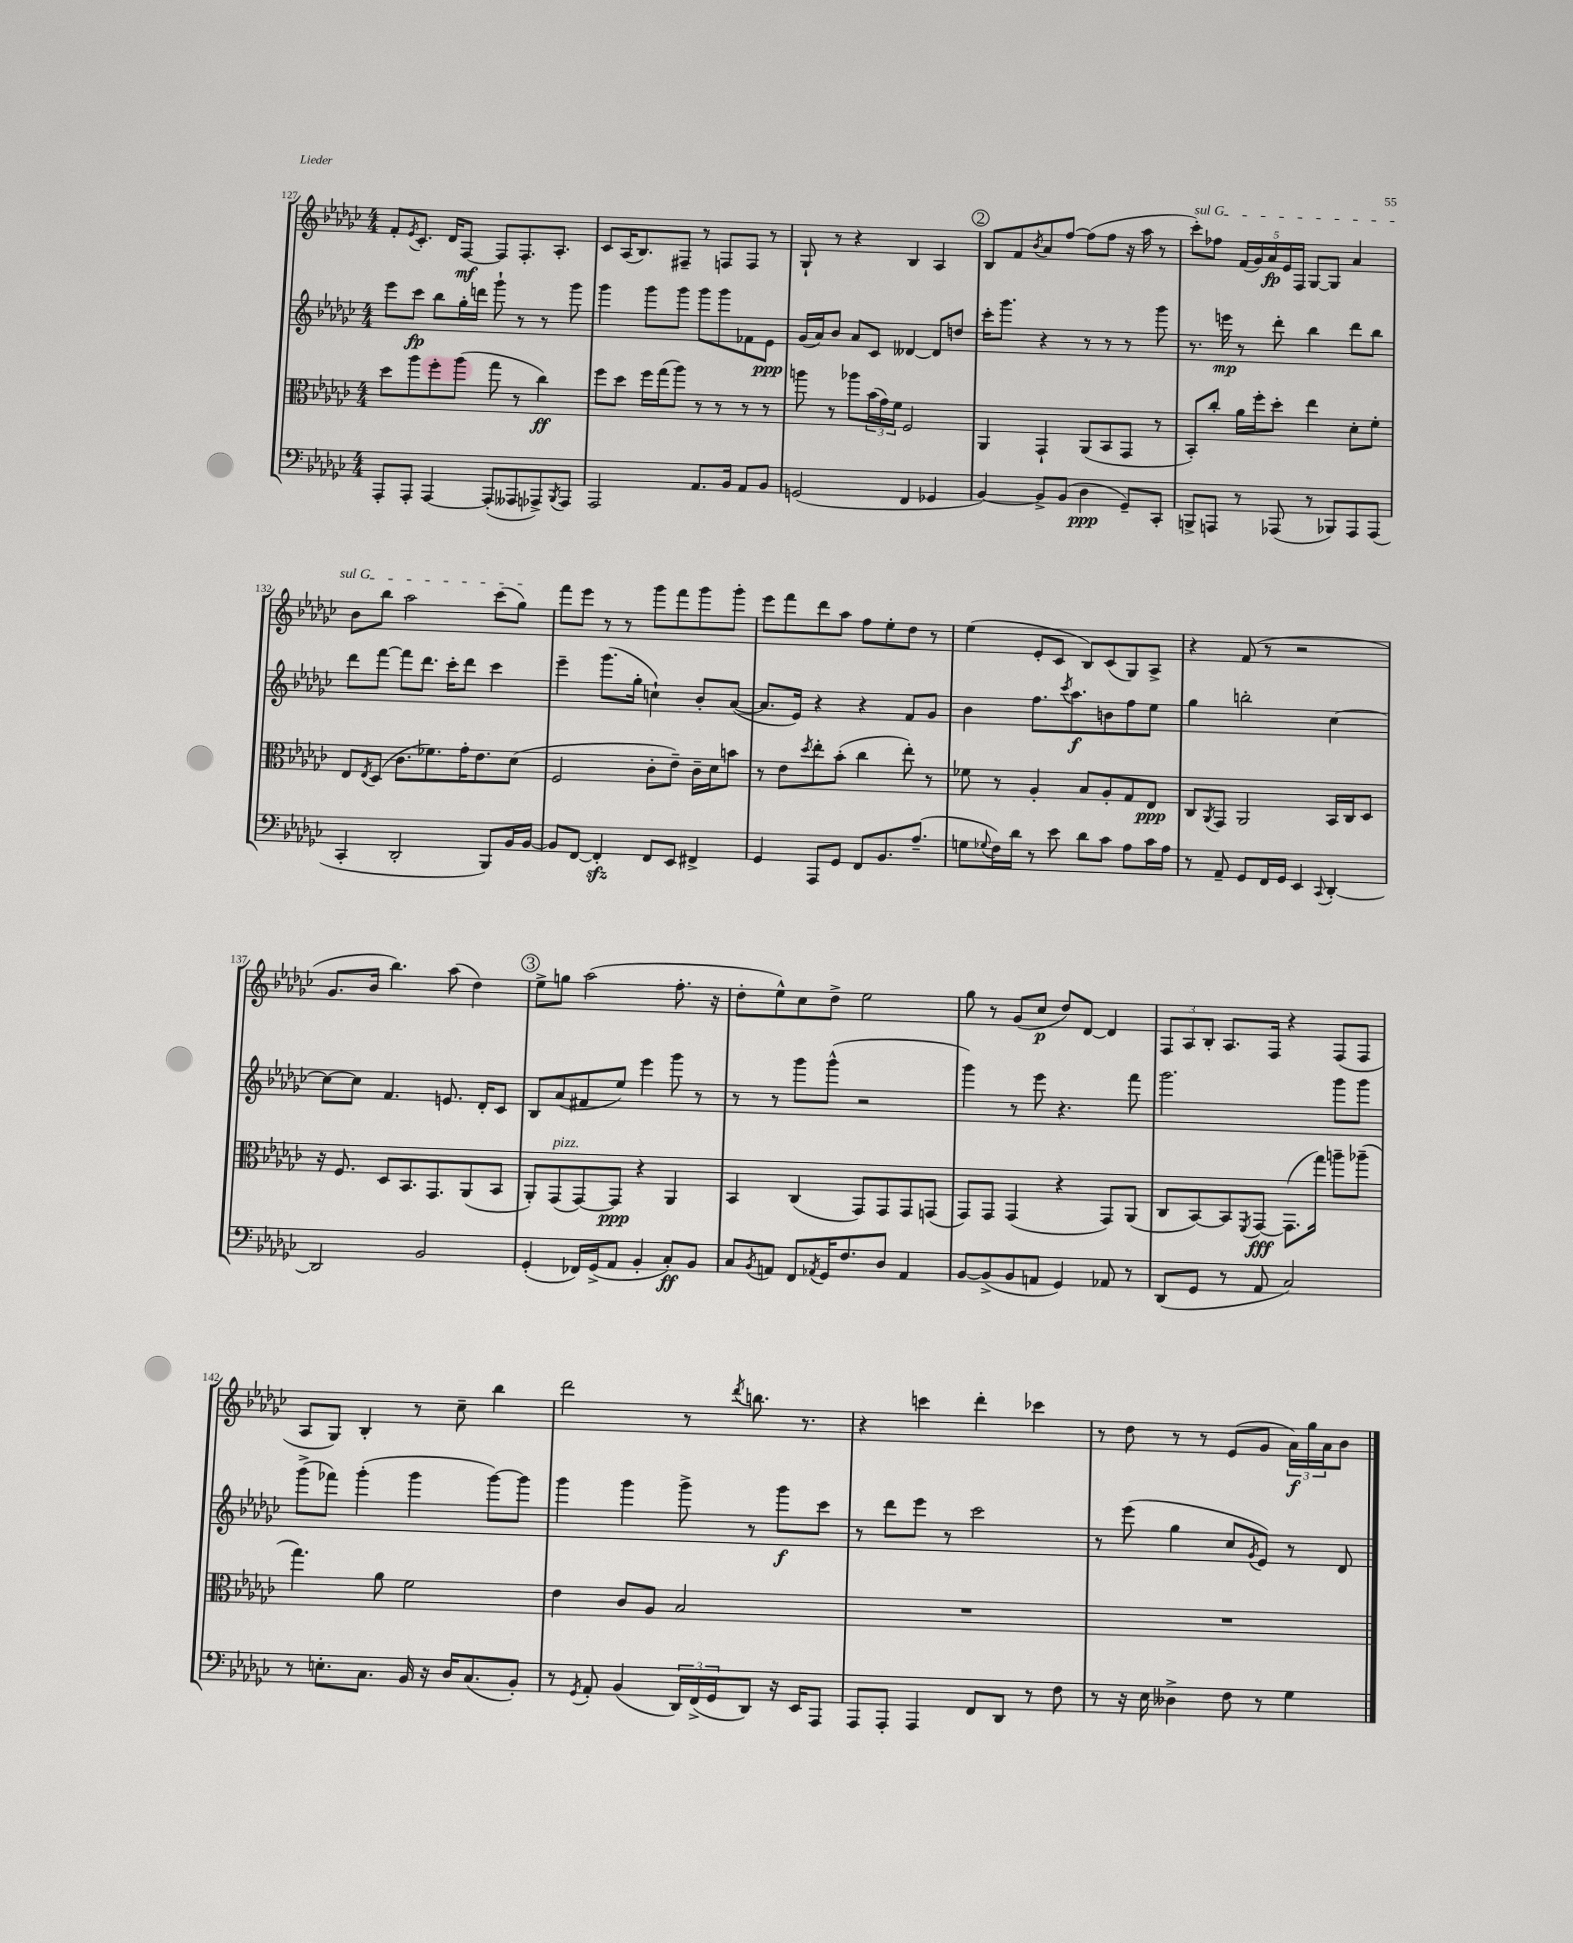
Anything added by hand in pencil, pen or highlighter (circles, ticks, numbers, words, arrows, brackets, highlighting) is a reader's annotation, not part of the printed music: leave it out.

**kern	**dynam	**kern	**dynam	**kern	**dynam	**kern	**dynam
*part4	*part4	*part3	*part3	*part2	*part2	*part1	*part1
*staff4	*staff4	*staff3	*staff3	*staff2	*staff2	*staff1	*staff1
*clefF4	*	*clefC3	*	*clefG2	*	*clefG2	*
*k[b-e-a-d-g-c-]	*	*k[b-e-a-d-g-c-]	*	*k[b-e-a-d-g-c-]	*	*k[b-e-a-d-g-c-]	*
*M4/4	*	*M4/4	*	*M4/4	*	*M4/4	*
=127	=127	=127	=127	=127	=127	=127	=127
8AAA-'/L	.	8dd-\L	.	8eee-\L	.	8f'/L	.
.	.	.	.	.	.	8qe-/	.
8AAA-'/J	.	8aa-\	.	8ccc-\J	fp	8.c-'/J	.
[4AAA-/	.	8ff'\	.	8bb-\L	.	.	.
.	.	.	.	.	.	16d-/KL	.
.	.	(8aa-\J	.	16gg-'\L	.	[8F/J	mf
.	.	.	.	16dddn\JJ	.	.	.
(8AAA-'/L]	.	8gg-\	.	8ggg-`\	.	8F/L]	.
8AAA--X/	.	8r	.	8r	.	8.F'/	.
8AAA-X^/)	.	4cc-\)	ff	8r	.	.	.
.	.	.	.	.	.	8.A-'/J	.
8qBBB-/	.	.	.	.	.	.	.
8AAA-/J	.	.	.	8ggg-\	.	.	.
=128	=128	=128	=128	=128	=128	=128	=128
2AAA-/	.	8ff\L	.	4ggg-\	.	8c-/L	.
.	.	8dd-\J	.	.	.	(16A-/K	.
.	.	.	.	.	.	8.B-/)	.
.	.	16ff\LL	.	8ggg-\L	.	.	.
.	.	(16gg-\J	.	.	.	.	.
.	.	8aa-\J)	.	8ggg-\J	.	8F#X~/J	.
8.AA-/L	.	8r	.	8ggg-\L	.	8r	.
.	.	8r	.	8ggg-\	.	8Fn/L	.
16BB-/Jk	.	.	.	.	.	.	.
8AA-/L	.	8r	.	8f-X\	.	8F/J	.
8BB-/J	.	8r	.	8e-\J	ppp	8r	.
=129	=129	=129	=129	=129	=129	=129	=129
(2GGn/	.	8aan\	.	(16g-/LL	.	8G-`/	.
.	.	.	.	16a-/J)	.	.	.
.	.	8r	.	8b-/J	.	8r	.
.	.	8aa-X\L	.	8a-/L	.	4r	.
.	.	(24b-\L	.	8c-/J	.	.	.
.	.	24g-\)	.	.	.	.	.
.	.	24f\JJ	.	.	.	.	.
4FF/	.	2F/	.	[4d--X/	.	4B-/	.
4GG-X/	.	.	.	8d--/L]	.	4A-/	.
.	.	.	.	8ddn/J	.	.	.
!!LO:REH:place=s1:t=2
=130	=130	=130	=130	=130	=130	=130	=130
[4BB-/)	.	4AA-/	.	16ccc-'\KL	.	8B-/L	.
.	.	.	.	8.ggg-\J	.	.	.
.	.	.	.	.	.	8f/	.
.	.	.	.	.	.	8qb-/	.
8BB-^/L]	.	4GG-`/	.	4r	.	8a-/	.
(8BB-/J	.	.	.	.	.	[8ff/J	.
4D-\	ppp	(8AA-/L	.	8r	.	(8ff\L]	.
.	.	8BB-/	.	8r	.	8ff\J	.
8GG-~/L)	.	8GG-/J	.	8r	.	16r	.
.	.	.	.	.	.	16aa-\	.
8CC-'/J	.	8r	.	8ggg-\	.	8r	.
=131	=131	=131	=131	=131	=131	=131	=131
!	!	!	!	!	!	!LO:TX:a:i:t=sul G	!
8BBBn^/L	.	8BB-'/L)	.	8.r	.	8ccc-'\L)	.
8AAAn/J	.	8cc-'/J	.	.	.	8ff-X\J	.
.	.	.	.	16eeen\	mp	.	.
8r	.	16a-\LL	.	8r	.	(20f/LL	.
.	.	.	.	.	.	20g-/)	.
.	.	16ff'\J	.	.	.	.	.
.	.	.	.	.	.	20a-/	fp
(8AAA-X/	.	8dd-'\J	.	8ddd-'\	.	.	.
.	.	.	.	.	.	20e-/	.
.	.	.	.	.	.	20F/JJ	.
8r	.	4ee-\	.	4bb-\	.	[8G-/L	.
8BBB-X/L)	.	.	.	.	.	8G-/J]	.
8AAA-/	.	8d-'\L	.	8ddd-\L	.	4a-/	.
(8AAA-/J	.	8f'\J	.	8bb-\J	.	.	.
!!LO:LB:g=z
=132	=132	=132	=132	=132	=132	=132	=132
4CC-'/	.	8E-/L	.	8ddd-\L	.	8b-\L	.
.	.	8qE-/	.	.	.	.	.
.	.	(8D-/J	.	[8fff\J	.	8bb-\J	.
2DD-'/	.	8.c-\L	.	8fff\L]	.	2aa-\	.
.	.	.	.	8.ddd-\J	.	.	.
.	.	8.f-X\)	.	.	.	.	.
.	.	.	.	16ccc-'\KL	.	.	.
.	.	16g-'\K	.	8ddd-\J	.	.	.
.	.	8.e-\	.	.	.	.	.
8BBB-/L)	.	.	.	4ccc-\	.	(8ccc-\L	.
16BB-/L	.	(8d-\J	.	.	.	8gg-\J)	.
[16BB-/JJ	.	.	.	.	.	.	.
=133	=133	=133	=133	=133	=133	=133	=133
8BB-/L]	.	2F/	.	4eee-~\	.	8fff\L	.
[8FF/J	.	.	.	.	.	8eee-\J	.
4FFzz'/]	.	.	.	(8.ggg-\L	.	8r	.
.	.	.	.	.	.	8r	.
.	.	.	.	16gg-'\Jk	.	.	.
8FF/L	.	8c-'\L	.	4ccn`\)	.	8ggg-\L	.
8EE-/J	.	8e-~\J)	.	.	.	8fff\	.
4FF#X^/	.	16c-~\LL	.	8b-'/L	.	8ggg-\	.
.	.	16d-\J	.	.	.	.	.
.	.	8bn\J	.	([8a-/J	.	8ggg-'\J	.
=134	=134	=134	=134	=134	=134	=134	=134
4GG-/	.	8r	.	8.a-/L]	.	8eee-\L	.
.	.	8e-\L	.	.	.	8fff\	.
.	.	.	.	16e-/Jk)	.	.	.
.	.	8qdd-/	.	.	.	.	.
8AAA-/L	.	8ee-'\	.	4r	.	8ddd-\	.
8GG-/J	.	(8b-'\J	.	.	.	8aa-\J	.
8FF/L	.	4cc-\	.	4r	.	8ff\L	.
8.BB-/	.	.	.	.	.	8ee-'\	.
.	.	8ee-'\)	.	8f/L	.	8dd-\J	.
(8.A-~/J	.	.	.	.	.	.	.
.	.	8r	.	8g-/J	.	8r	.
=135	=135	=135	=135	=135	=135	=135	=135
8Gn\L	.	8f-X\	.	4b-\	.	(4ee-\	.
8qqG-X/	.	.	.	.	.	.	.
16F\L)	.	8r	.	.	.	.	.
16d-\JJ	.	.	.	.	.	.	.
8r	.	4A-'/	.	8.ff\L	.	8e-'/L	.
8e-\	.	.	.	.	.	8c-/J	.
.	.	.	.	8qccc-/	.	.	.
.	.	.	.	8.aa-\	f	.	.
8d-\L	.	8B-/L	.	.	.	8B-/L)	.
8c-\J	.	8A-'/	.	8bn\	.	(8c-/	.
8A-\L	.	8G-/	.	8ff\	.	8G-/)	.
16c-\L	.	8E-/J	ppp	8ee-\J	.	8A-^/J	.
16A-\JJ	.	.	.	.	.	.	.
=136	=136	=136	=136	=136	=136	=136	=136
8r	.	8C-/L	.	4gg-\	.	4r	.
.	.	8qAA-/	.	.	.	.	.
8AA-~/	.	8GG-/J	.	.	.	.	.
8GG-/L	.	2AA-/	.	2bbn'\	.	(8f/	.
16FF/L	.	.	.	.	.	8r	.
16GG-/JJ	.	.	.	.	.	.	.
4EE-/	.	.	.	.	.	2r	.
8qqCC-/	.	.	.	.	.	.	.
[4DD-'/	.	16BB-/LL	.	[4cc-\	.	.	.
.	.	16C-/J	.	.	.	.	.
.	.	8D-/J	.	.	.	.	.
!!LO:LB:g=z
=137	=137	=137	=137	=137	=137	=137	=137
2DD-/]	.	16r	.	8cc-\L_	.	8.g-/L	.
.	.	8.F/	.	.	.	.	.
.	.	.	.	8cc-\J]	.	.	.
.	.	.	.	.	.	16b-/Jk	.
.	.	8D-/L	.	4.f/	.	4.bb-\)	.
.	.	8.BB-/	.	.	.	.	.
2BB-/	.	.	.	.	.	.	.
.	.	8.GG-/	.	.	.	.	.
.	.	.	.	8.en/	.	(8aa-\	.
.	.	(8AA-/	.	.	.	4dd-\)	.
.	.	.	.	16d-'/KL	.	.	.
.	.	8BB-/J	.	8c-/J	.	.	.
!!LO:REH:place=s1:t=3
=138	=138	=138	=138	=138	=138	=138	=138
(4GG-'/	.	8AA-'/L)	.	8B-/L	.	8ee-^\L	.
!	!	!LO:TX:a:i:t=pizz.	!	!	!	!	!
.	.	(8GG-/	.	(8a-/	.	8ggn\J	.
16FF-X/LL)	.	[8GG-/)	.	8f#X/	.	(2aa-\	.
(16GG-^/J	.	.	.	.	.	.	.
8AA-/J	.	8GG-/J]	ppp	8ee-/J)	.	.	.
4BB-'/	.	4r	.	4eee-\	.	.	.
8C-'/L)	ff	4AA-/	.	8ggg-\	.	8.ff'\	.
8BB-/J	.	.	.	8r	.	.	.
.	.	.	.	.	.	16r	.
=139	=139	=139	=139	=139	=139	=139	=139
8C-/L	.	4BB-/	.	8r	.	8dd-'\L	.
8qBB-/	.	.	.	.	.	.	.
8AAn/J	.	.	.	8r	.	8ee-^^\)	.
8FF/L	.	(4C-/	.	8ggg-\L	.	8cc-\	.
8qAA-X/	.	.	.	.	.	.	.
16GG-/K	.	.	.	(8ggg-^^\J	.	8dd-^\J	.
8.F/	.	.	.	.	.	.	.
.	.	8GG-/L)	.	2r	.	2ee-\	.
8D-/J	.	8GG-/	.	.	.	.	.
4AA-/	.	8GG-/	.	.	.	.	.
.	.	(8GGn/J	.	.	.	.	.
=140	=140	=140	=140	=140	=140	=140	=140
[8BB-/L	.	8GG-/L)	.	4ggg-\)	.	8gg-\	.
(8BB-^/]	.	8GG-/J	.	.	.	8r	.
8BB-/	.	(4GG-/	.	8r	.	(8g-/L	.
8AAn/J	.	.	.	8eee-\	.	8cc-/J	p
4GG-/)	.	4r	.	4.r	.	8dd-/L)	.
.	.	.	.	.	.	[8d-/J	.
8AA-X/	.	8GG-/L)	.	.	.	4d-/]	.
8r	.	(8AA-/J	.	8fff\	.	.	.
=141	=141	=141	=141	=141	=141	=141	=141
(8DD-/L	.	8C-/L	.	2.ggg-\	.	12F/L	.
.	.	.	.	.	.	12A-/	.
8GG-/J	.	[8BB-/)	.	.	.	.	.
.	.	.	.	.	.	12B-'/J	.
8r	.	8BB-/]	.	.	.	8.A-/L	.
.	.	8qFF/	.	.	.	.	.
8AA-/	.	[8GG-/J	fff	.	.	.	.
.	.	.	.	.	.	16F/Jk	.
2C-/)	.	(8.GG-\L]	.	.	.	4r	.
.	.	16gg-\Jk)	.	.	.	.	.
.	.	8aan~\L	.	8ggg-\L	.	(8F/L	.
.	.	(8aa-X~\J	.	8ggg-\J	.	8F/J	.
!!LO:LB:g=z
=142	=142	=142	=142	=142	=142	=142	=142
8r	.	4.gg-\)	.	(8ggg-^\L	.	8A-/L	.
8.En'\L	.	.	.	8fff-X\J)	.	8G-/J)	.
.	.	.	.	(4ggg-'\	.	4B-'/	.
8.C-\J	.	.	.	.	.	.	.
.	.	8a-\	.	.	.	.	.
16BB-/	.	2f\	.	4ggg-\	.	8r	.
16r	.	.	.	.	.	.	.
16D-/KL	.	.	.	.	.	8cc-~\	.
(8.C-/	.	.	.	.	.	.	.
.	.	.	.	[8ggg-\L)	.	4bb-\	.
8BB-'/J)	.	.	.	8ggg-\J]	.	.	.
=143	=143	=143	=143	=143	=143	=143	=143
8r	.	4e-\	.	4ggg-\	.	2ddd-\	.
8qGG-/	.	.	.	.	.	.	.
8AA-'/	.	.	.	.	.	.	.
(4BB-/	.	8c-/L	.	4ggg-\	.	.	.
.	.	8A-/J	.	.	.	.	.
24DD-/LL)	.	2B-/	.	8ggg-^\	.	8r	.
(24FF^/	.	.	.	.	.	.	.
24GG-/J	.	.	.	.	.	.	.
.	.	.	.	.	.	8qddd-/	.
8DD-/J)	.	.	.	8r	.	8.bbn\	.
16r	.	.	.	8ggg-\L	f	.	.
16EE-/KL	.	.	.	.	.	8.r	.
8AAA-/J	.	.	.	8ccc-\J	.	.	.
=144	=144	=144	=144	=144	=144	=144	=144
8AAA-/L	.	1r	.	8r	.	4r	.
8AAA-'/J	.	.	.	8ddd-\L	.	.	.
4AAA-/	.	.	.	8eee-\J	.	4cccn\	.
.	.	.	.	8r	.	.	.
8FF/L	.	.	.	2ccc-\	.	4ddd-'\	.
8DD-/J	.	.	.	.	.	.	.
8r	.	.	.	.	.	4ccc-X\	.
8F\	.	.	.	.	.	.	.
=145	=145	=145	=145	=145	=145	=145	=145
8r	.	1r	.	8r	.	8r	.
16r	.	.	.	(8eee-\	.	8dd-\	.
16E-\	.	.	.	.	.	.	.
4D--X^\	.	.	.	4gg-\	.	8r	.
.	.	.	.	.	.	8r	.
8F\	.	.	.	8cc-/L	.	(8e-/L	.
.	.	.	.	8qg-/	.	.	.
8r	.	.	.	8e-/J)	.	8g-/J	.
4G-\	.	.	.	8r	.	24a-\LL)	f
.	.	.	.	.	.	24gg-\	.
.	.	.	.	.	.	24a-\J	.
.	.	.	.	8d-/	.	8b-\J	.
==	==	==	==	==	==	==	==
*-	*-	*-	*-	*-	*-	*-	*-
